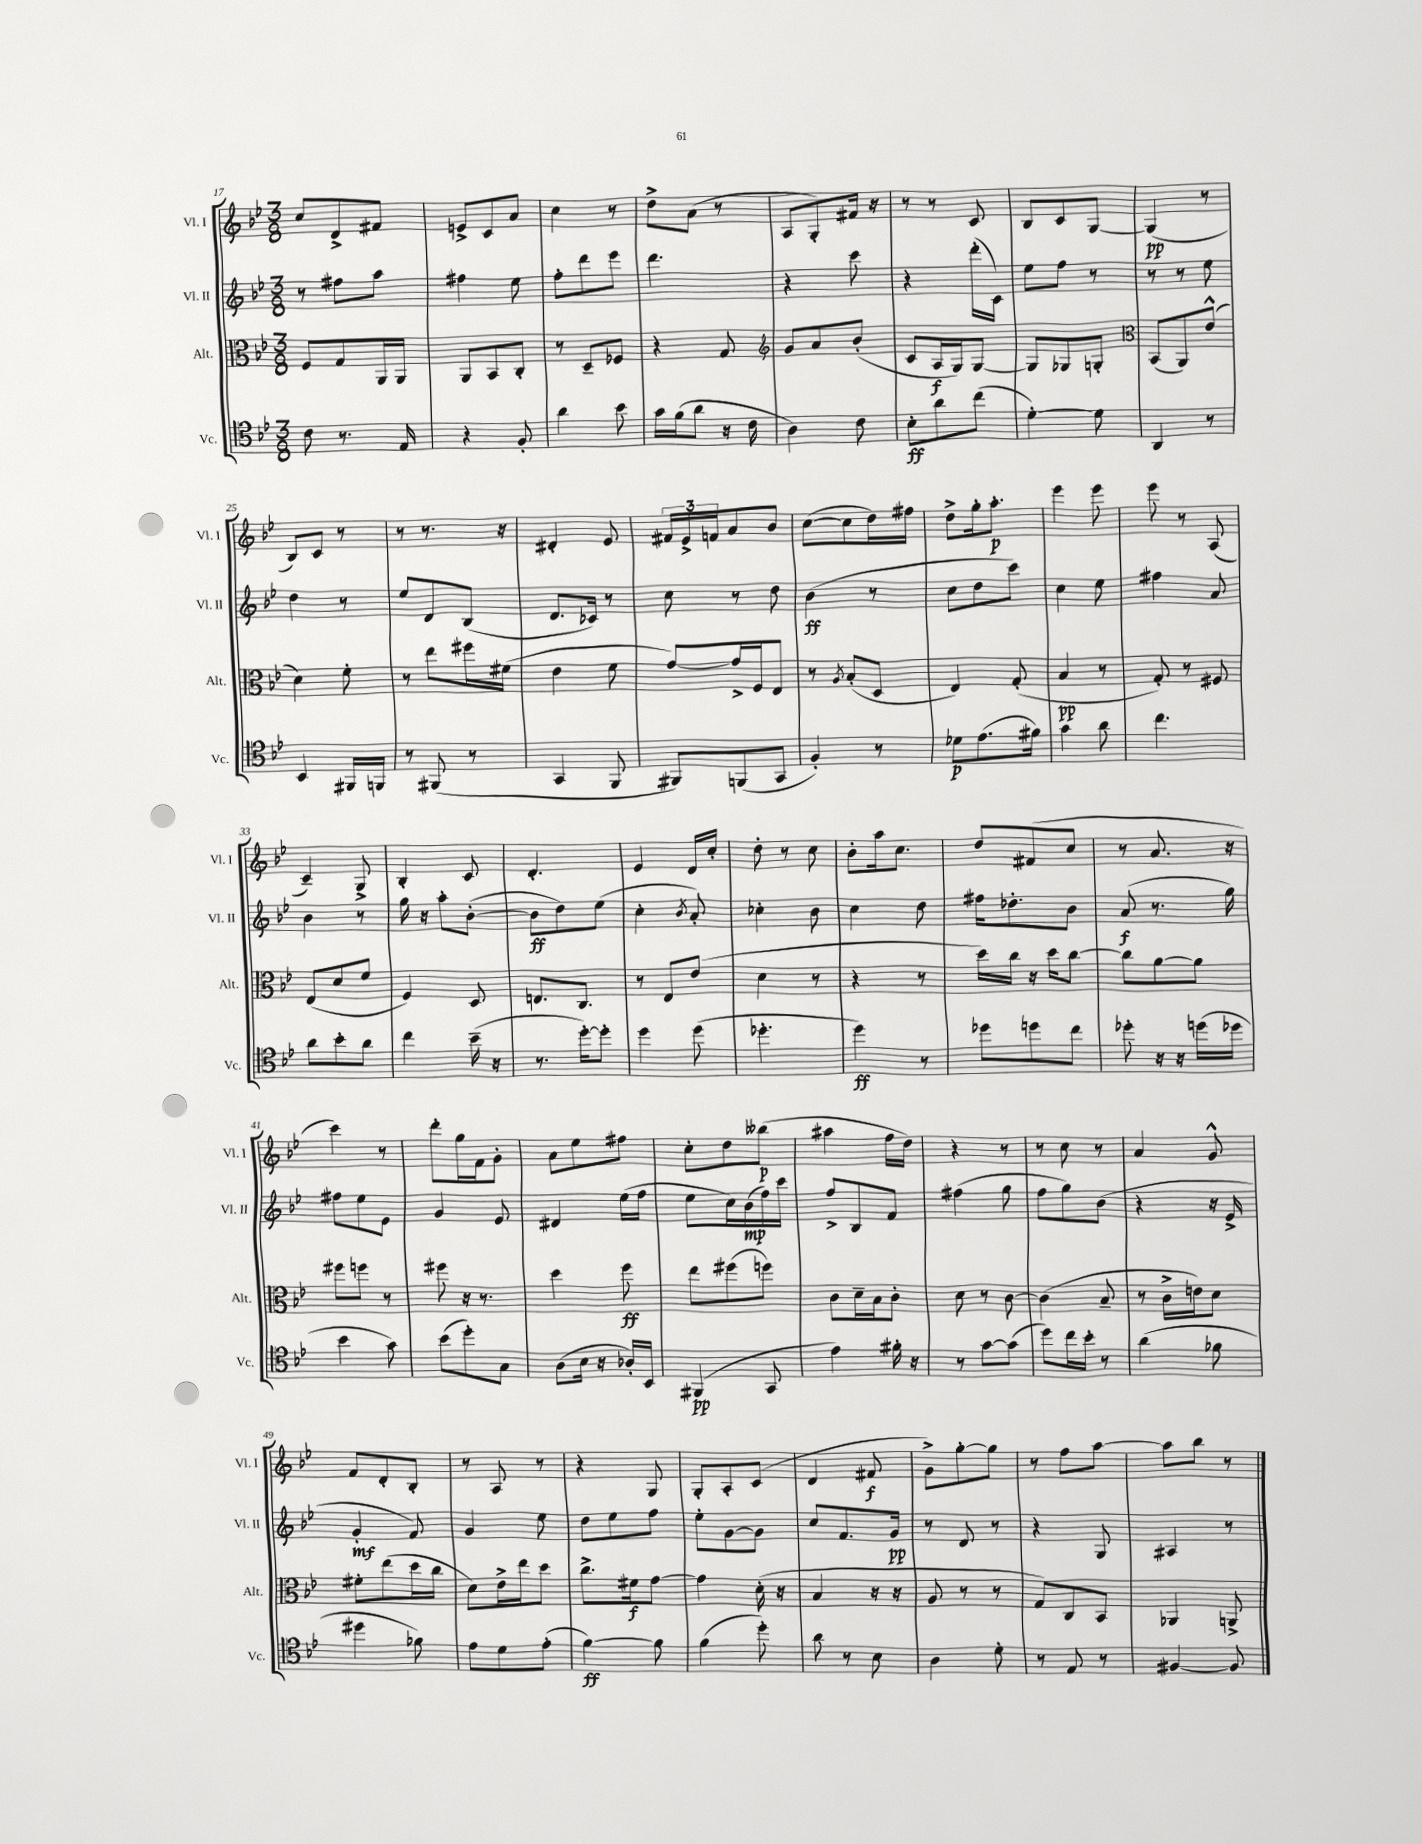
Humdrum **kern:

**kern	**kern	**kern	**kern
*staff4	*staff3	*staff2	*staff1
*clefC4	*clefC3	*clefG2	*clefG2
*k[b-e-]	*k[b-e-]	*k[b-e-]	*k[b-e-]
*M3/8	*M3/8	*M3/8	*M3/8
8c\	8F/L	8r	8cc/L
8.r	8G/	8ff#\L	8d^/
.	16AA/L	8aa\J	8f#/J
16E-/	16AA/JJ	.	.
=	=	=	=
4r	8AA/L	4ff#\	8e^/L
.	8BB-/	.	8c/
8F'/	8C'/J	8ee-\	8a/J
=	=	=	=
4a\	8r	8ff'\L	4cc\
.	8D~/L	8ddd\	.
8b-\	8F-/J	8eee-\J	8r
=	=	=	=
16g\LL	4r	4.ddd\	8dd^\L
(16f\J	.	.	.
8a\J	.	.	(8a\J
16r	8G/	.	8r
16c\	.	.	.
=	=	=	=
*	*clefG2	*	*
4A\)	8g/L	4r	8A/L
.	8a/	.	8G'/)
8c\	(8b-'/J	8ccc\	16f#/Jk
.	.	.	16r
=	=	=	=
8B-'\L	8c/L	4r	8r
8a\	16A/L	.	8r
.	16G/J)	.	.
(8cc\J	[8G/J	(16ddd'\LL	8c/
.	.	16c\JJ)	.
=	=	=	=
[4d'\)	8G/]L	8ee-\L	8B-/L
.	8G-/	8ff\J	8c/
8d\]	8G'/J	8r	[8G/J
=	=	=	=
*	*clefC3	*	*
4AA/	(8BB-/L	8r	(4G/]
.	8AA/)	8r	.
8r	(8e-^^/J	8ee-\	8r
=	=	=	=
4BB-/	4d\)	4dd\	8B-/L)
.	.	.	8c/J
16FF#/LL	8f'\	8r	8r
16FF/JJ	.	.	.
=	=	=	=
8r	8r	8ee-/L	8r
(8FF#/	8ee-\L	8d/	8.r
8r	16ff#\L	(8B-/J	.
.	(16f#\JJ	.	16r
=	=	=	=
4GG/	4e-\	8.d/L	4d#'/
.	.	16c-/Jk)	.
8FF/	8f\	8r	8e-/
=	=	=	=
8FF#/L)	[8g/L)	8cc\	24f#/LL
.	.	.	24e-^/
.	.	.	24f/J
(8FF/	16g^/]L	8r	8a/
.	16F/J	.	.
8GG/J	8E-/J	8dd\	8b-/J
=	=	=	=
4F'/)	8r	(4b-\	([8cc\L
.	8qA/	.	.
.	(8B-'/L	.	8cc\]
8r	8D/J	8r	16dd\L)
.	.	.	16ff#\JJ
=	=	=	=
8d-\L	4E-/)	8cc\L	8dd^\L
(8.e-\	.	8dd\	16gg'\k
.	.	.	8.aa'\J
.	(8G'/	8ccc\J)	.
16f#\Jk)	.	.	.
=	=	=	=
4g\	4B-/	4cc\	4eee-\
8a\	8r	8ee-\	8eee-\
=	=	=	=
4.cc\	8G'/)	4ff#\	8eee-\
.	8r	.	8r
.	8F#/	8a/	(8A/
=	=	=	=
8a\L	(8E-/L	4b-\	4c~/)
8b-'\	8d/	.	.
8a\J	8f/J	8r	8G^/
=	=	=	=
4cc\	4F/)	16gg\	4B-'/
.	.	16r	.
.	.	8aa'\L	.
(16b-~\	8D/	([8b-'\J	8c/
16r	.	.	.
=	=	=	=
8.r	8.E/L	8b-\]L	4.d'/
.	.	8dd\)	.
[16dd'\LK)	8.C/J	.	.
8dd'\]J	.	(8ee-\J	.
=	=	=	=
4dd\	8r	4cc'\	4e-/
.	8E-/L	.	.
.	.	8qb-/	.
(8dd\	(8e-/J	8a'/)	16d/LL
.	.	.	16cc'/JJ
=	=	=	=
4.dd-'\	4d\	4cc-'\	8dd'\
.	.	.	8r
.	8r	8b-\	8cc\
=	=	=	=
4dd\)	4r	4cc\	8b-'\L
.	.	.	16aa\k
.	.	.	8.cc\J
8r	8r	8dd\	.
=	=	=	=
8dd-\L	16dd\LL)	16ff#\LK	8dd/L
.	16cc\JJ	8.dd-'\	.
8dd\	16r	.	(8f#/
.	16dd\LK	.	.
8cc\J	[8cc\J	8b-\J	8cc/J
=	=	=	=
8dd-'\	8cc\]L	(8a/	8r
16r	[8a\	8.r	8.a/
16r	.	.	.
(16dd\LL	8a\]J	.	.
16dd-\JJ	.	16gg\)	16r
=	=	=	=
4b-\	8ff#\L	8ff#\L	4ccc\)
.	8ff\J	8ee-\	.
8g\)	8r	8e-\J	8r
=	=	=	=
(8b-\L	8ff#\	4g/	8ddd'\L
8dd'\)	16r	.	16gg\L
.	8.r	.	16f\J
8G\J	.	8e-/	8g'\J
=	=	=	=
(8A\L	4dd\	4d#/	8a\L
16B-\Jk	.	.	8ee-\
16r	.	.	.
16A-'/LL)	8ff\	(16ee-\LL	8ff#\J
16BB-/JJ	.	16ff\JJ	.
=	=	=	=
(4FF#/	8ee-\L	8ee-\L	8cc'\L
.	(8ff#\	16cc\L)	8dd\
.	.	(16b-\	.
8GG/	8ff\J)	16ff\)	(8bb--\J
.	.	16ccc\JJ	.
=	=	=	=
4e-\)	8c\L	8ff^/L	4aa#\
.	16d~\L	8B-/	.
.	16B-\J	.	.
16f#'\	8c'\J	8f/J	16ff\LL
16r	.	.	16dd\JJ)
=	=	=	=
8r	8d\	(4ff#\	4r
[8g\L	8r	.	.
(8g\]J	[8c\	8gg\	8r
=	=	=	=
8dd\L)	(4c\]	8ff\L	8r
16cc\L	.	8gg\)	8cc\
16b-'\JJ	.	.	.
8r	8B-~/	(8b-\J	8r
=	=	=	=
(4a\	8r	4r	4a/
.	16c^\LL	.	.
.	16e\J)	.	.
8f-\	8d\J	16r	8g^^/
.	.	16e-^/	.
=	=	=	=
4dd#\	8f#'\L	4g'/	8f/L
.	(8ee-\	.	8d'/
8f-\)	16dd\L	8f/)	8B-'/J
.	16cc\JJ	.	.
=	=	=	=
8e-\L	8d\L)	4g/	8r
8d\	16e-^\L	.	8A/
.	16ee-\J	.	.
(8e-'\J	8dd\J	8ee-\	8r
=	=	=	=
[4f\)	8.cc^\L	8dd\L	4r
.	.	8ee-\	.
.	16f#\k	.	.
8f\]	[8g\J	8ff\J	8G/
=	=	=	=
(4f\	4g\]	8ee-'\L	8G'/L
.	.	[8g\	8A'/
8dd'\)	(16d'\	8g\]J	(8c/J
.	16r	.	.
=	=	=	=
8a\	4B-/	8cc/L	4d/
8r	.	8.f/	.
8B-\	16r	.	8f#/
.	16r	16g/Jk	.
=	=	=	=
4A\	8A/	8r	8g^\L)
.	8r	8d/	[8gg'\
8d'\	8r	8r	8gg\]J
=	=	=	=
8r	8G/L)	4r	8r
8E-/	8C/	.	8ff\L
8r	8BB-/J	8G/	[8aa\J
=	=	=	=
[4F#/	4AA-/	4A#/	8aa\]L
.	.	.	8bb-\J
8F#/]	8AA^/	8r	8r
==	==	==	==
*-	*-	*-	*-
